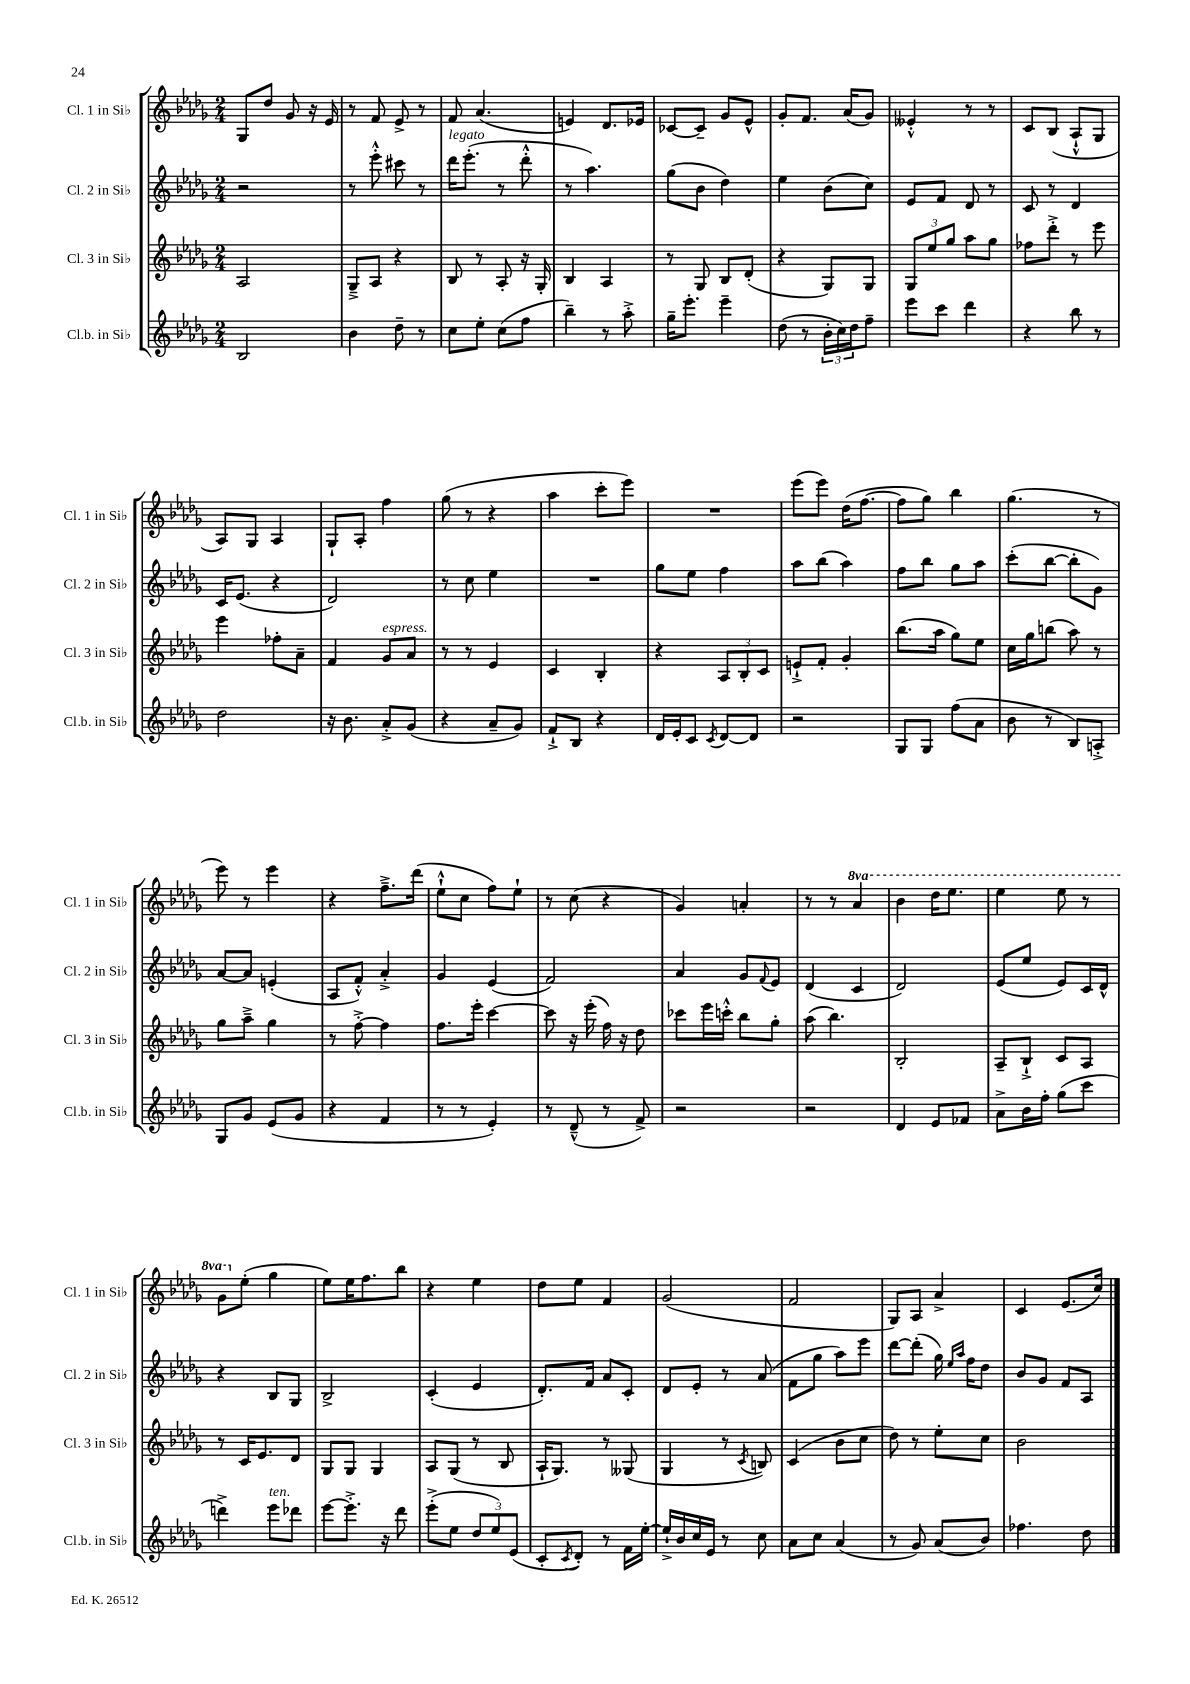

**kern	**kern	**kern	**kern
*staff4	*staff3	*staff2	*staff1
*clefG2	*clefG2	*clefG2	*clefG2
*k[b-e-a-d-g-]	*k[b-e-a-d-g-]	*k[b-e-a-d-g-]	*k[b-e-a-d-g-]
*M2/4	*M2/4	*M2/4	*M2/4
2B-/	2A-/	2r	8G-/L
.	.	.	8dd-/J
.	.	.	8g-/
.	.	.	16r
.	.	.	16e-/
=	=	=	=
4b-\	8G-~^/L	8r	8r
.	8A-/J	8eee-'^^\	8f/
8dd-~\	4r	8ccc#\	8e-^/
8r	.	8r	8r
=	=	=	=
8cc\L	8B-/	16ddd-\LK	8f/
.	.	(8.eee-'\J	.
8ee-'\J	8r	.	(4.a-/
(8cc\L	8A-'/	8r	.
8ff\J	16r	8ddd-'^^\	.
.	16G-'/	.	.
=	=	=	=
4bb-~\)	4B-/	8r	4e/)
.	.	4.aa-\)	.
8r	4A-/	.	8.d-/L
8aa-'^\	.	.	.
.	.	.	16e-/Jk
=	=	=	=
16gg-~\LK	8r	(8gg-\L	[8c-/L
8.eee-'\J	.	.	.
.	8G-/	8b-\J	8c-~/]J
4eee-~\	8B-/L	4dd-\)	8g-/L
.	(8d-'/J	.	8e-^^/J
=	=	=	=
(8dd-\	4r	4ee-\	8g-'/L
8r	.	.	8.f/J
24b-'\LL	8G-/L)	(8b-\L	.
24cc\)	.	.	.
.	.	.	(16a-/LK
24dd-\J	.	.	.
8ff~\J	8G-/J	8cc\J)	8g-/J)
=	=	=	=
8eee-\L	12G-/L	8e-/L	4e--'^^/
.	12ee-/	.	.
8ccc\J	.	8f/J	.
.	12gg-/J	.	.
4ddd-\	8aa-\L	8d-/	8r
.	8gg-\J	8r	8r
=	=	=	=
4r	8ff-\L	8c/	8c/L
.	8ddd-'^\J	8r	(8B-/J
8bb-\	8r	4d-/	8A-`^^/L
8r	8eee-\	.	8G-/J
=	=	=	=
2dd-\	4eee-\	16c/LK	8A-/L)
.	.	(8.e-/J	.
.	.	.	8G-/J
.	8ff-'\L	4r	4A-/
.	8a-~\J	.	.
=	=	=	=
16r	4f/	2d-/)	8G-`/L
8.b-\	.	.	.
.	.	.	8A-'/J
8a-'^/L	8g-/L	.	4ff\
(8g-/J	8a-/J	.	.
=	=	=	=
4r	8r	8r	(8gg-\
.	8r	8cc\	8r
8a-~/L	4e-/	4ee-\	4r
8g-/J)	.	.	.
=	=	=	=
8f`^/L	4c/	2r	4aa-\
8B-/J	.	.	.
4r	4B-'/	.	8ccc'\L
.	.	.	8eee-\J)
=	=	=	=
16d-/LL	4r	8gg-\L	2r
16e-'/J	.	.	.
8c/J	.	8ee-\J	.
8qc/	.	.	.
[8d-/L	12A-/L	4ff\	.
.	12B-'/	.	.
8d-/]J	.	.	.
.	12c/J	.	.
=	=	=	=
2r	8e`^/L	8aa-\L	(8eee-\L
.	8f'/J	(8bb-\J	8eee-\J)
.	4g-'/	4aa-\)	(16dd-\LK
.	.	.	[8.ff\J
=	=	=	=
8G-/L	(8.bb-\L	8ff\L	8ff\]L
8G-/J	.	8bb-\J	8gg-\J)
.	16aa-\Jk	.	.
(8ff\L	8gg-\L)	8gg-\L	4bb-\
8a-\J	8ee-\J	8aa-\J	.
=	=	=	=
8b-\	16cc\LL	(8ccc'\L	(4.gg-\
.	16gg-\J	.	.
8r	(8bb\J	[8bb-\J	.
8B-/L)	8aa-\)	8bb-'\]L	.
8A'^/J	8r	8g-\J)	8r
=	=	=	=
8G-/L	8gg-\L	[8a-/L	8eee-\)
8g-/J	8aa-~^\J	8a-/]J	8r
(8e-/L	4gg-\	(4e'/	4eee-\
8g-/J	.	.	.
=	=	=	=
4r	8r	8A-/L	4r
.	[8ff'^\	8f'^^/J)	.
4f/	4ff\]	4a-'^/	8.ff~^\L
.	.	.	(16ddd-\Jk
=	=	=	=
8r	8.ff\L	4g-/	8ee-`^^\L
8r	.	.	8cc\J
.	16eee-'\Jk	.	.
4e-'/)	[4ccc\	(4e-/	8ff\L)
.	.	.	8ee-`\J
=	=	=	=
8r	8ccc\]	2f/)	8r
(8d-~^^/	16r	.	(8cc\
.	(16eee-'\	.	.
8r	16ff\)	.	4r
.	16r	.	.
8f^/)	8dd-\	.	.
=	=	=	=
2r	8ccc-\L	4a-/	4g-/)
.	16eee-\L	.	.
.	16ccc'^^\JJ	.	.
.	8bb-\L	8g-/L	4a'/
.	.	8qqf/	.
.	8gg-'\J	8e-/J	.
=	=	=	=
2r	(8aa-\	(4d-/	8r
.	4.bb-\)	.	8r
.	.	4c/	4aa-/
=	=	=	=
4d-/	2B-'/	2d-/)	4bb-\
8e-/L	.	.	16ddd-\LK
.	.	.	8.eee-\J
8f-/J	.	.	.
=	=	=	=
8a-^\L	8A-~/L	(8e-/L	4eee-\
16b-\L	8B-`^/J	8ee-/J	.
16ff'\JJ	.	.	.
(8gg-\L	8c/L	8e-/L)	8eee-\
8ccc\J	8A-/J	16c/L	8r
.	.	16d-^^/JJ	.
=	=	=	=
4ddd^\)	8r	4r	8gg-\L
.	16c/LK	.	(8ee-'\J
.	8.e-/	.	.
8eee-\L	.	8B-/L	4gg-\
8ddd-\J	8d-/J	8G-/J	.
=	=	=	=
[8eee-\L	8G-/L	2B-^/	8ee-\L)
8.eee-'^\]J	8G-/J	.	16ee-\K
.	.	.	8.ff\
.	4G-/	.	.
16r	.	.	.
8ddd-\	.	.	8bb-\J
=	=	=	=
(8eee-'^\L	8A-/L	(4c'/	4r
8ee-\J	(8G-/J	.	.
12dd-/L	8r	4e-/	4ee-\
12ee-/)	.	.	.
.	8B-/	.	.
(12e-/J	.	.	.
=	=	=	=
8c'/L	16A-`/LK	8.d-'/L)	8dd-\L
.	8.G-/J)	.	.
8qc/	.	.	.
8d-'/J)	.	.	8ee-\J
.	.	16f/Jk	.
8r	8r	8a-/L	4f/
16f\LL	(8G--/	8c'/J	.
[16ee-'\JJ	.	.	.
=	=	=	=
16ee-`^/]LL	4G-/	8d-/L	(2g-/
16b-/	.	.	.
16cc/	.	8e-'/J	.
16e-/JJ	.	.	.
8r	8r	8r	.
.	8qc/	.	.
8cc\	8B/)	(8a-/	.
=	=	=	=
8a-\L	(4c/	8f\L	2f/
8cc\J	.	8gg-\J	.
(4a-/	8b-\L	8aa-\L)	.
.	8cc\J	8eee-\J	.
=	=	=	=
8r	8dd-\)	[8ddd-\L	8G-/L)
8g-/)	8r	(8ddd-'\]J	8A-/J
(8a-/L	8ee-'\L	16gg-\)	4a-^/
.	.	16qqee-/LL	.
.	.	16qqaa-/JJ	.
.	.	16ff\LK	.
8b-/J)	8cc\J	8dd-\J	.
=	=	=	=
4.ff-\	2b-\	8b-/L	4c/
.	.	8g-/J	.
.	.	8f/L	(8.e-/L
8dd-\	.	8A-/J	.
.	.	.	16cc/Jk)
==	==	==	==
*-	*-	*-	*-
